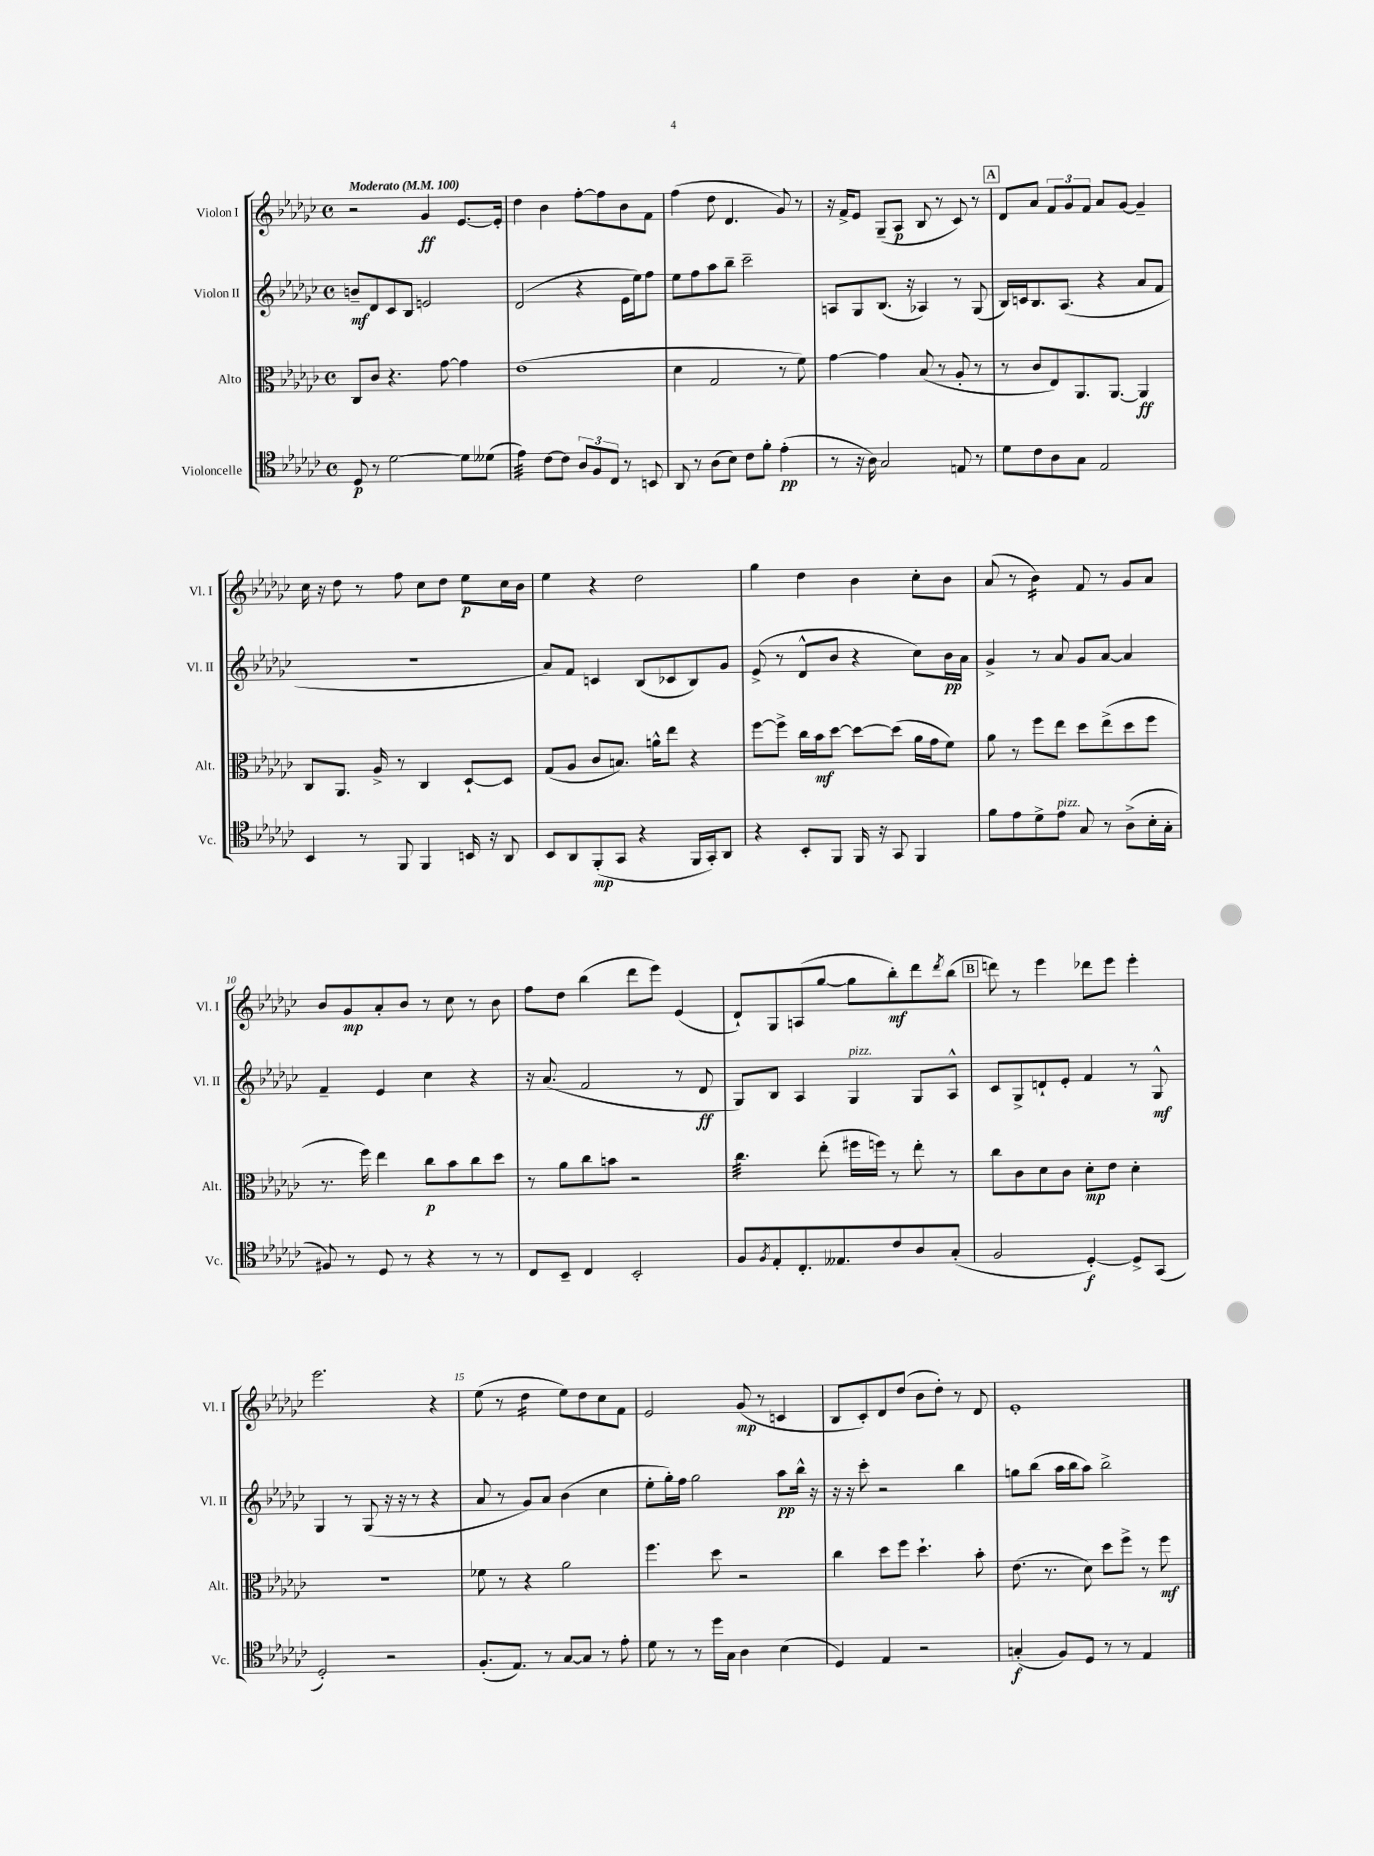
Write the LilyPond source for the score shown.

<<
\new StaffGroup <<
\new Staff = "s0" \with { instrumentName = "Violon I" shortInstrumentName = "Vl. I" } {
    \clef treble \key ges \major \defaultTimeSignature \time 4/4 \tempo "Moderato" 4 = 100
    r2 ges'4\ff ees'8.~ ees'16-. |
    des''4 bes'4 f''8~-. f''8 bes'8 f'8 |
    f''4( des''8 des'4. ges'8) r8 |
    r16 f'16-> ees'8 ges8--( aes8\p bes8 r8 ces'8) r8 |
    \mark \markup { \box "A" } des'8 aes'8 \tuplet 3/2 { f'8 ges'8 f'8 } aes'8 ges'8~ ges'4-- |
    ces''16 r16 des''8 r8 f''8 ces''8 des''8 ees''8\p ces''16 bes'16 |
    ees''4 r4 des''2 |
    ges''4 des''4 bes'4 ces''8-. bes'8 |
    aes'8( r8 bes'4:16) f'8 r8 ges'8 aes'8 |
    bes'8 ges'8\mp aes'8-. bes'8 r8 ces''8 r8 bes'8 |
    f''8 des''8 bes''4( des'''8 ees'''8) ees'4( |
    des'8-!) ges8 a8( ges''8~ ges''8 bes''8-.\mf) des'''8 \acciaccatura { des'''8 } bes''8( |
    \mark \markup { \box "B" } d'''8) r8 ees'''4 des'''8 ees'''8 ees'''4-. |
    ees'''2. r4 |
    ees''8( r8 des''4:16 ees''8) des''8 ces''8 f'8 |
    ees'2 ges'8\mp( r8 c'4 |
    bes8 ces'8-.) des'8 des''8( bes'8 des''8-.) r8 des'8 |
    ees'1-. \bar "|." |
}
\new Staff = "s1" \with { instrumentName = "Violon II" shortInstrumentName = "Vl. II" } {
    \clef treble \key ges \major \defaultTimeSignature \time 4/4
    b'8--\mf des'8 ces'8 bes8 e'2 |
    des'2( r4 ees'16 ees''16) f''8 |
    ees''8 f''8 aes''8 bes''8-- ces'''2-- |
    a8 ges8 bes8.( r16 aes4) r8 ges8( |
    \mark \markup { \box "A" } bes16) c'16 bes8. aes8.( r4 aes'8 f'8 |
    r1 |
    aes'8) f'8 c'4 bes8( ces'8 bes8) ges'8 |
    ees'8->( r8 des'8-^ bes'8 r4 ces''8) bes'16\pp aes'16 |
    ges'4-> r8 aes'8 ges'8 aes'8~ aes'4 |
    f'4-- ees'4 ces''4 r4 |
    r16 aes'8.( f'2 r8 des'8\ff |
    ges8) bes8 aes4 ges4^\markup { \italic "pizz." } ges8 aes8-^ |
    \mark \markup { \box "B" } ces'8 ges8-> d'8-! ees'8-. f'4 r8 ges8-^\mf |
    ges4 r8 ges8( r16 r16 r8 r4 |
    aes'8 r8 ges'8) aes'8 bes'4( ces''4 |
    ees''8-. ges''16-.) f''16 ges''2 aes''8\pp bes''16-^ r16 |
    r16 r16 ces'''8-. r2 bes''4 |
    g''8 bes''8( aes''16 bes''16 aes''8) bes''2-> \bar "|." |
}
\new Staff = "s2" \with { instrumentName = "Alto" shortInstrumentName = "Alt." } {
    \clef alto \key ges \major \defaultTimeSignature \time 4/4
    ces8 ces'8 r4. ges'8~ ges'4 |
    ees'1( |
    des'4 ges2 r8 f'8) |
    ges'4~ ges'4 bes8( r8 aes8-. r8 |
    \mark \markup { \box "A" } r8 ces'8 ees8) aes,8. aes,8.~ aes,4\ff |
    ces8 aes,8. aes16-> r8 ces4 des8~-! des8 |
    ges8( aes8 ces'8 b8.) a'16-^ ees''8 r4 |
    f''8~ f''8-> ces''16 bes'16\mf des''8~ des''8~ des''8( aes'16 ges'16 f'8) |
    aes'8 r8 f''8 ees''8 des''8 ees''8->( des''8 f''8 |
    r8. f''16) ees''4 ces''8\p bes'8 ces''8 des''8 |
    r8 aes'8 ces''8 b'8 r2 |
    ces''4.:32 ees''8-.( fis''16 f''16) r8 ees''8-. r8 |
    \mark \markup { \box "B" } ces''8 ces'8 des'8 ces'8 des'8-.\mp ees'8 des'4-. |
    R1 |
    fes'8 r8 r4 aes'2 |
    f''4. des''8 r2 |
    ces''4 des''8 f''8 des''4.-! bes'8-. |
    ees'8.( r8. des'8) des''8 f''8-> r8 f''8\mf \bar "|." |
}
\new Staff = "s3" \with { instrumentName = "Violoncelle" shortInstrumentName = "Vc." } {
    \clef tenor \key ges \major \defaultTimeSignature \time 4/4
    des8\p r8 des'2~ des'8 deses'8( |
    ees'4:32) ces'8~ ces'8 \tuplet 3/2 { aes8 f8 ces8 } r8 b,8 |
    aes,8 r8 aes8( bes8) ces'8 f'8-. ees'4-.\pp( |
    r8 r16 aes16) ges2 e8 r8 |
    \mark \markup { \box "A" } des'8 ces'8 aes8 ges8 ees2 |
    bes,4 r8 f,8 f,4 b,16 r16 aes,8 |
    bes,8 aes,8 f,8-.\mp( ges,8 r4 f,16 ges,16-.) aes,8 |
    r4 bes,8-. f,8 f,16 r16 ges,8 f,4 |
    f'8 ees'8 des'8-> ees'8^\markup { \italic "pizz." } ges8 r8 aes8->( bes16-. ges16-. |
    fis8) r8 des8 r8 r4 r8 r8 |
    ces8 bes,8-- ces4 bes,2-. |
    f8 \acciaccatura { f8 } ees8-. ces8.-. eeses8. ces'8 aes8 ges8-.( |
    \mark \markup { \box "B" } f2 des4~-.\f) des8-> ges,8( |
    des2-.) r2 |
    f8.-.( ees8.) r8 ges8~ ges8 r8 ees'8-. |
    des'8 r8 r8 des''16 ges16 aes4 bes4( |
    des4) ees4 r2 |
    g4-.\f( f8) des8 r8 r8 ees4 \bar "|." |
}
>>
>>
\layout { \context { \Score \override BarNumber.break-visibility = ##(#f #t #t) barNumberVisibility = #(every-nth-bar-number-visible 5) } }
